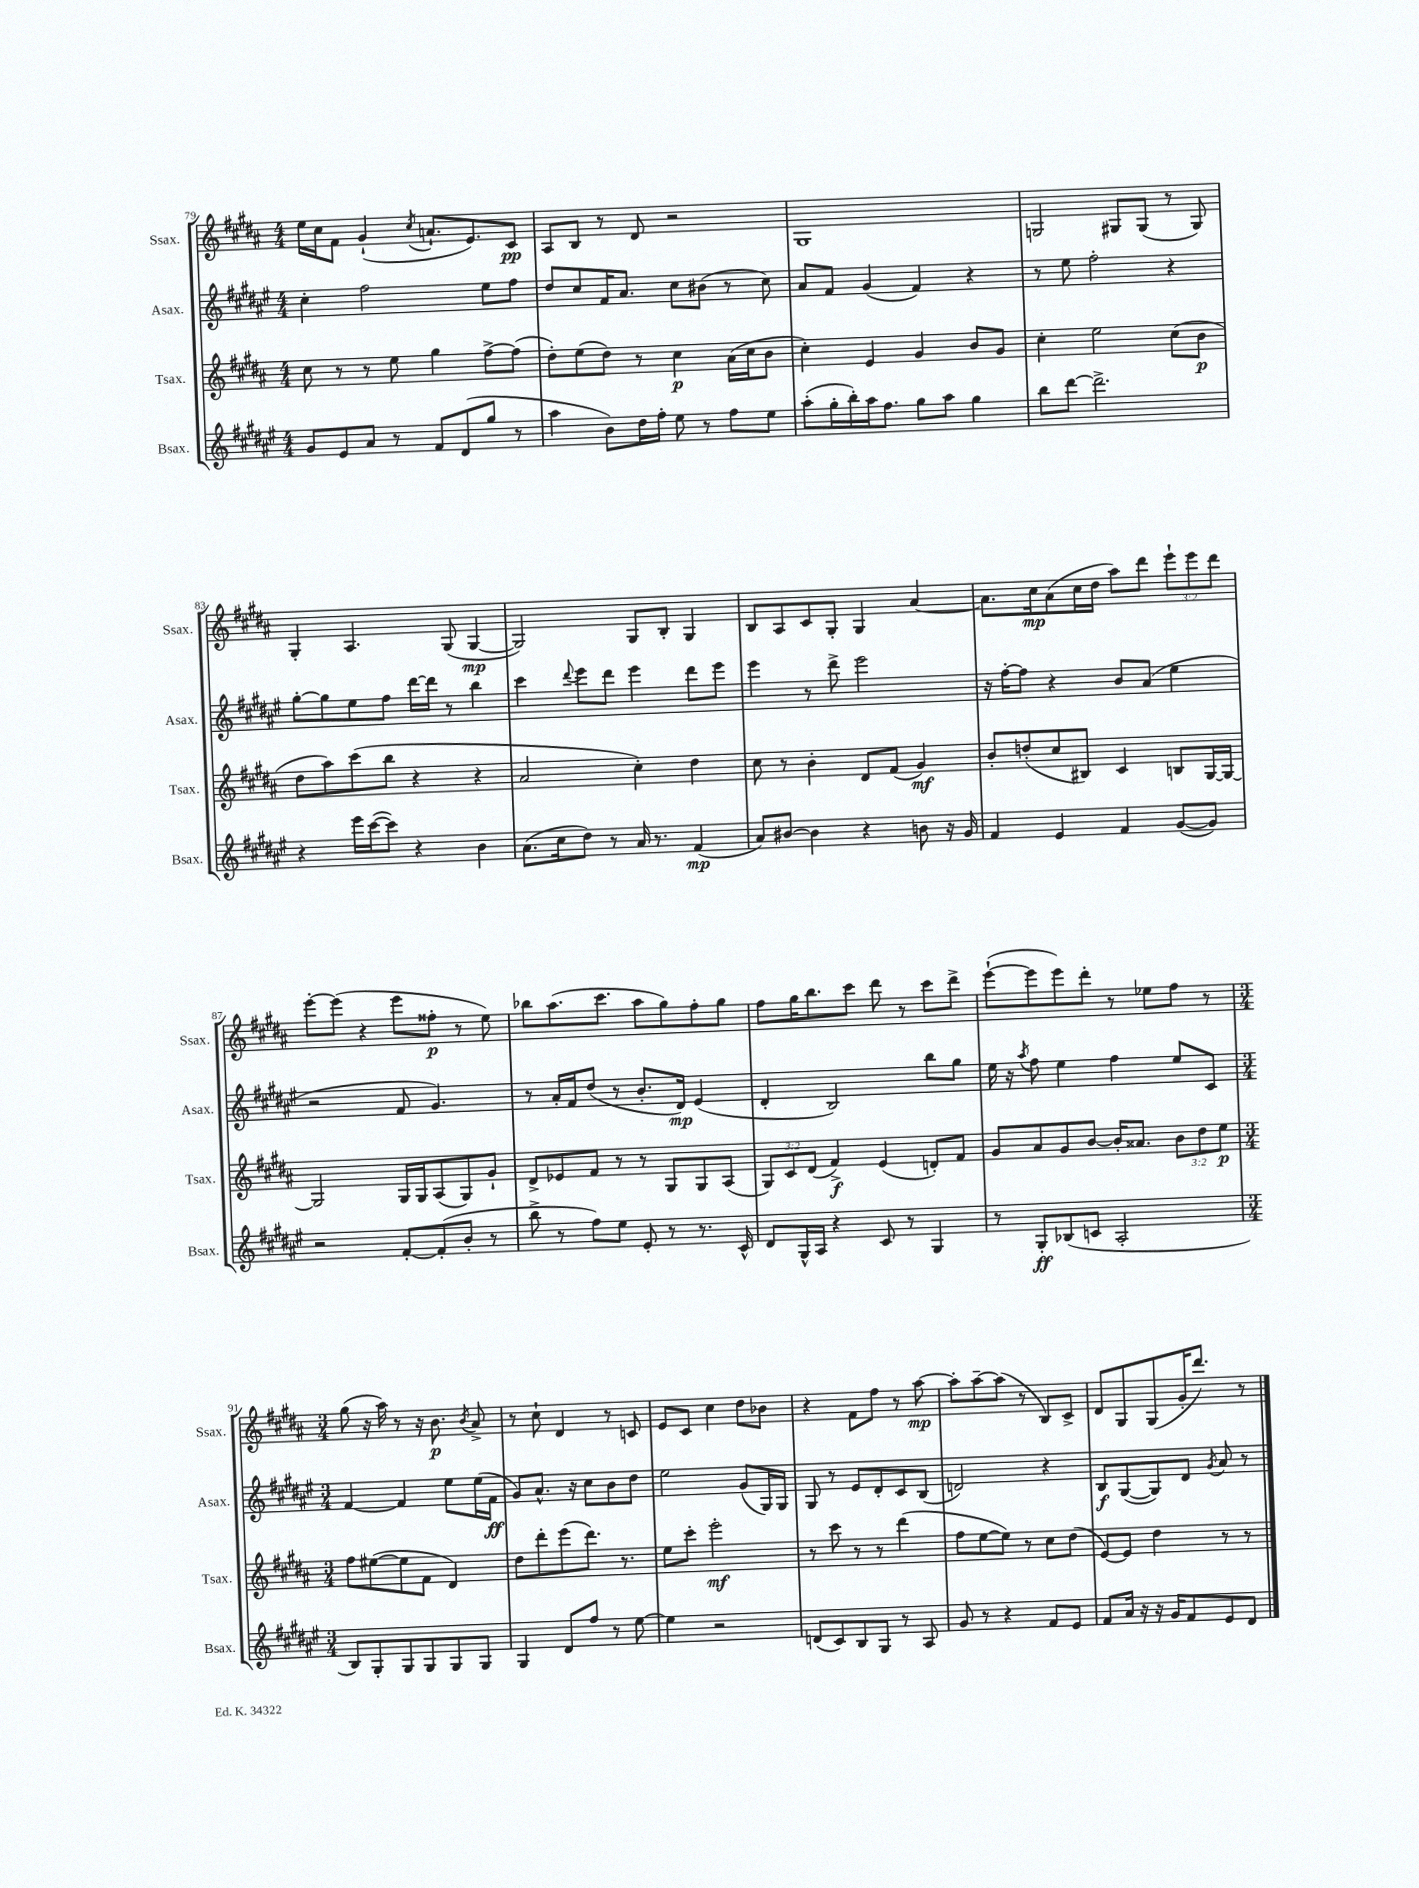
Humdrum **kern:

**kern	**dynam	**kern	**dynam	**kern	**dynam	**kern	**dynam
*part4	*part4	*part3	*part3	*part2	*part2	*part1	*part1
*staff4	*staff4	*staff3	*staff3	*staff2	*staff2	*staff1	*staff1
*I"Bsax.	*	*I"Tsax.	*	*I"Asax.	*	*I"Ssax.	*
*I'Bsax.	*	*I'Tsax.	*	*I'Asax.	*	*I'Ssax.	*
*clefG2	*	*clefG2	*	*clefG2	*	*clefG2	*
*k[f#c#g#d#a#e#]	*	*k[f#c#g#d#a#]	*	*k[f#c#g#d#a#e#]	*	*k[f#c#g#d#a#]	*
*M4/4	*	*M4/4	*	*M4/4	*	*M4/4	*
=79	=79	=79	=79	=79	=79	=79	=79
8g#/L	.	8cc#\	.	4cc#'\	.	16ee\LL	.
.	.	.	.	.	.	16cc#\J	.
8e#/	.	8r	.	.	.	8f#\J	.
8a#/J	.	8r	.	2ff#\	.	(4g#`/	.
8r	.	8ee\	.	.	.	.	.
.	.	.	.	.	.	8qcc#/	.
8f#/L	.	4gg#\	.	.	.	8.an`/L	.
(8d#/	.	.	.	.	.	.	.
.	.	.	.	.	.	8.e/)	.
8gg#/J	.	[8ff#^\L	.	8ee#\L	.	.	.
8r	.	(8ff#\J]	.	8ff#\J	.	8c#/J	pp
=80	=80	=80	=80	=80	=80	=80	=80
4aa#\	.	8dd#'\L)	.	8dd#/L	.	8A#/L	.
.	.	(8ee\	.	8cc#/	.	8B/J	.
8b\L)	.	8dd#\J)	.	16f#/K	.	8r	.
.	.	.	.	8.a#/J	.	.	.
16dd#\L	.	8r	.	.	.	8d#/	.
16ff#'\JJ	.	.	.	.	.	.	.
8ee#\	.	4cc#\	p	8cc#\L	.	2r	.
8r	.	.	.	(8b#X\J	.	.	.
8ff#\L	.	(16a#\LL	.	8r	.	.	.
.	.	16cc#\J	.	.	.	.	.
8ee#\J	.	8b\J	.	8cc#\)	.	.	.
=81	=81	=81	=81	=81	=81	=81	=81
(8aa#'\L	.	4cc#'\)	.	8a#/L	.	1G#	.
16gg#'\L	.	.	.	8f#/J	.	.	.
16bb'\)	.	.	.	.	.	.	.
16aa#\J	.	4e/	.	(4g#/	.	.	.
8.ff#\J	.	.	.	.	.	.	.
8gg#\L	.	4g#/	.	4f#/)	.	.	.
8aa#\J	.	.	.	.	.	.	.
4gg#\	.	8b/L	.	4r	.	.	.
.	.	8g#/J	.	.	.	.	.
=82	=82	=82	=82	=82	=82	=82	=82
8bb\L	.	4cc#'\	.	8r	.	2Gn/	.
[8ddd#\J	.	.	.	8ee#\	.	.	.
2.ddd#^\]	.	2ee\	.	2ff#'\	.	.	.
.	.	.	.	.	.	8G#X/L	.
.	.	.	.	.	.	(8G#/J	.
.	.	(8cc#\L	.	4r	.	8r	.
.	.	8b\J	p	.	.	8G#/)	.
!!LO:LB:g=z
=83	=83	=83	=83	=83	=83	=83	=83
4r	.	8dd#\L	.	[8gg#'\L	.	4G#'/	.
.	.	8aa#\)	.	8gg#\]	.	.	.
16eee#\LL	.	(8ccc#\	.	8ee#\	.	4.A#/	.
([16ccc#\J	.	.	.	.	.	.	.
8ccc#\J])	.	8bb\J	.	8ff#\J	.	.	.
4r	.	4r	.	[16ddd#\LL	.	.	.
.	.	.	.	16ddd#\JJ]	.	.	.
.	.	.	.	8r	.	(8G#/	.
4b\	.	4r	.	4bb\	.	[4G#/	mp
=84	=84	=84	=84	=84	=84	=84	=84
(8.a#\L	.	2a#/	.	4ccc#\	.	2G#/])	.
16cc#\k	.	.	.	.	.	.	.
.	.	.	.	8qqddd#/	.	.	.
8dd#\J)	.	.	.	8eee#\L	.	.	.
8r	.	.	.	8ddd#\J	.	.	.
16a#/	.	4cc#'\)	.	4eee#\	.	8G#/L	.
8.r	.	.	.	.	.	.	.
.	.	.	.	.	.	8B'/J	.
(4f#/	mp	4dd#\	.	8ddd#\L	.	4G#/	.
.	.	.	.	8eee#\J	.	.	.
=85	=85	=85	=85	=85	=85	=85	=85
8a#/L)	.	8cc#\	.	4eee#\	.	8B/L	.
[8b#X/J	.	8r	.	.	.	8A#/	.
4b#\]	.	4b'\	.	8r	.	8c#/	.
.	.	.	.	8ddd#^\	.	8G#'/J	.
4r	.	8d#/L	.	2eee#\	.	4G#/	.
.	.	(8f#/J	.	.	.	.	.
8bn\	.	4g#/)	mf	.	.	[4a#/	.
16r	.	.	.	.	.	.	.
16g#/	.	.	.	.	.	.	.
=86	=86	=86	=86	=86	=86	=86	=86
4f#/	.	8b'/L	.	16r	.	8.a#\L]	.
.	.	.	.	[16ff#'\KL	.	.	.
.	.	(8ddn'/	.	8ff#\J]	.	.	.
.	.	.	.	.	.	16cc#\k	mp
4e#/	.	8cc#/	.	4r	.	(8a#\	.
.	.	8B#X/J)	.	.	.	16cc#\L	.
.	.	.	.	.	.	16dd#\JJ	.
4f#/	.	4c#/	.	8b/L	.	8aa#\L)	.
.	.	.	.	(8a#/J	.	8ddd#\J	.
([8g#/L	.	8Bn/L	.	4ee#\	.	12eee`\L	.
.	.	.	.	.	.	12eee\	.
8g#/J])	.	[16G#/L	.	.	.	.	.
.	.	.	.	.	.	12ddd#\J	.
.	.	16G#/JJ_	.	.	.	.	.
!!LO:LB:g=z
=87	=87	=87	=87	=87	=87	=87	=87
2r	.	2G#/]	.	2r	.	[8eee'\L	.
.	.	.	.	.	.	(8eee\J]	.
.	.	.	.	.	.	4r	.
[8f#'/L	.	16G#/LL	.	8f#/	.	8eee\L	.
.	.	16G#/J	.	.	.	.	.
(8f#'/]	.	(8A#/	.	4.g#/)	.	8ff##X'\J	p
8b'/J	.	8G#/)	.	.	.	8r	.
8r	.	8g#`/J	.	.	.	8ee\)	.
=88	=88	=88	=88	=88	=88	=88	=88
8bb^\	.	8d#^/L	.	8r	.	8bb-X\L	.
8r	.	8e-X/	.	16a#'/LL	.	(8.aa#\	.
.	.	.	.	16f#/J	.	.	.
8ff#\L)	.	8f#/J	.	(8dd#/J	.	.	.
.	.	.	.	.	.	8.ccc#\J	.
8ee#\J	.	8r	.	8r	.	.	.
8e#'/	.	8r	.	8.b'/L	.	8aa#\L	.
8r	.	8G#/L	.	.	.	8gg#\)	.
.	.	.	.	16d#/Jk)	mp	.	.
8.r	.	8G#/	.	(4e#/	.	8ff#'\	.
.	.	(8A#/J	.	.	.	8gg#\J	.
16c#^^/	.	.	.	.	.	.	.
=89	=89	=89	=89	=89	=89	=89	=89
8d#/L	.	12G#/L)	.	4d#'/	.	8ff#\L	.
.	.	12c#/	.	.	.	.	.
16G#^^/L	.	.	.	.	.	16gg#\K	.
.	.	(12d#/J	.	.	.	.	.
16A#/JJ	.	.	.	.	.	8.bb\	.
4r	.	4f#^/)	f	2B/)	.	.	.
.	.	.	.	.	.	8ccc#\J	.
8c#/	.	(4e/	.	.	.	8ddd#\	.
8r	.	.	.	.	.	8r	.
4G#/	.	8dn'/L)	.	8bb\L	.	8ccc#\L	.
.	.	8f#/J	.	8gg#\J	.	8ddd#^\J	.
=90	=90	=90	=90	=90	=90	=90	=90
8r	.	8g#/L	.	16ee#\	.	([8eee`\L	.
.	.	.	.	16r	.	.	.
.	.	.	.	8qaa#/	.	.	.
8G#'/L	ff	8a#/	.	8ff#\	.	8eee\]	.
(8B-X/	.	8g#/	.	4ee#\	.	8eee\)	.
8cn/J	.	[8b/J	.	.	.	8ddd#'\J	.
2A#'/	.	16b'/KL]	.	4ff#\	.	8r	.
.	.	8.a##X/J	.	.	.	.	.
.	.	.	.	.	.	8ee-X\L	.
.	.	12b\L	.	8ee#/L	.	8ff#\J	.
.	.	12dd#\	.	.	.	.	.
.	.	.	.	8c#/J	.	8r	.
.	.	12ee\J	p	.	.	.	.
!!LO:LB:g=z
=91	=91	=91	=91	=91	=91	=91	=91
*M3/4	*	*M3/4	*	*M3/4	*	*M3/4	*
8B/L)	.	8ff#\L	.	[4f#/	.	(8gg#\	.
8G#'/	.	([8ee#X\	.	.	.	16r	.
.	.	.	.	.	.	16aa#\)	.
8G#/	.	8ee#\]	.	4f#/]	.	8r	.
8G#/	.	8f#\J	.	.	.	16r	.
.	.	.	.	.	.	8.b\	p
8G#/	.	4d#/)	.	8ee#\L	.	.	.
.	.	.	.	.	.	8qb/	.
8G#/J	.	.	.	(16ee#\L	.	8a#^/	.
.	.	.	.	16f#\JJ	ff	.	.
=92	=92	=92	=92	=92	=92	=92	=92
4G#/	.	8dd#\L	.	8g#/L)	.	8r	.
.	.	8ddd#'\	.	8.a#^^/J	.	8cc#`\	.
8d#/L	.	(8eee\	.	.	.	4d#/	.
.	.	.	.	16r	.	.	.
8ff#/J	.	8.ddd#\J)	.	8cc#\L	.	.	.
8r	.	.	.	8b\	.	8r	.
.	.	8.r	.	.	.	.	.
[8ee#\	.	.	.	8dd#\J	.	8cn/	.
=93	=93	=93	=93	=93	=93	=93	=93
4ee#\]	.	8ee\L	.	2ee#\	.	8e/L	.
.	.	8ccc#'\J	.	.	.	8c#/J	.
2r	.	2eee'\	mf	.	.	4cc#\	.
.	.	.	.	(8g#/L	.	8dd#\L	.
.	.	.	.	16G#/L)	.	8b-X\J	.
.	.	.	.	16G#/JJ	.	.	.
=94	=94	=94	=94	=94	=94	=94	=94
(8dn/L	.	8r	.	8G#/	.	4r	.
8c#/)	.	8ccc#\	.	8r	.	.	.
8B/	.	8r	.	8e#/L	.	8f#\L	.
8G#/J	.	8r	.	8d#'/	.	8ff#\J	.
8r	.	(4ddd#\	.	8c#/	.	8r	.
8A#/	.	.	.	(8B/J	.	[8aa#\	mp
=95	=95	=95	=95	=95	=95	=95	=95
8g#/	.	8ff#\L	.	2dn/)	.	8aa#'\L]	.
8r	.	[8ee\	.	.	.	[8aa#~\	.
4r	.	8ee\J])	.	.	.	(8aa#\J]	.
.	.	8r	.	.	.	8r	.
8f#/L	.	8cc#\L	.	4r	.	8B/L)	.
8e#/J	.	(8dd#\J	.	.	.	8c#^/J	.
=96	=96	=96	=96	=96	=96	=96	=96
8f#/L	.	[8e/L)	.	8B/L	f	8d#/L	.
16a#/Jk	.	8e/J]	.	([8G#/	.	8G#/	.
16r	.	.	.	.	.	.	.
16r	.	4dd#\	.	8G#/])	.	(8G#/	.
16g#/KL	.	.	.	.	.	.	.
8f#/	.	.	.	8d#/J	.	16g#'/K	.
.	.	.	.	.	.	8.ddd#/J)	.
.	.	.	.	8qg#/	.	.	.
8e#/	.	8r	.	8a#/	.	.	.
8d#/J	.	8r	.	8r	.	8r	.
==	==	==	==	==	==	==	==
*-	*-	*-	*-	*-	*-	*-	*-
